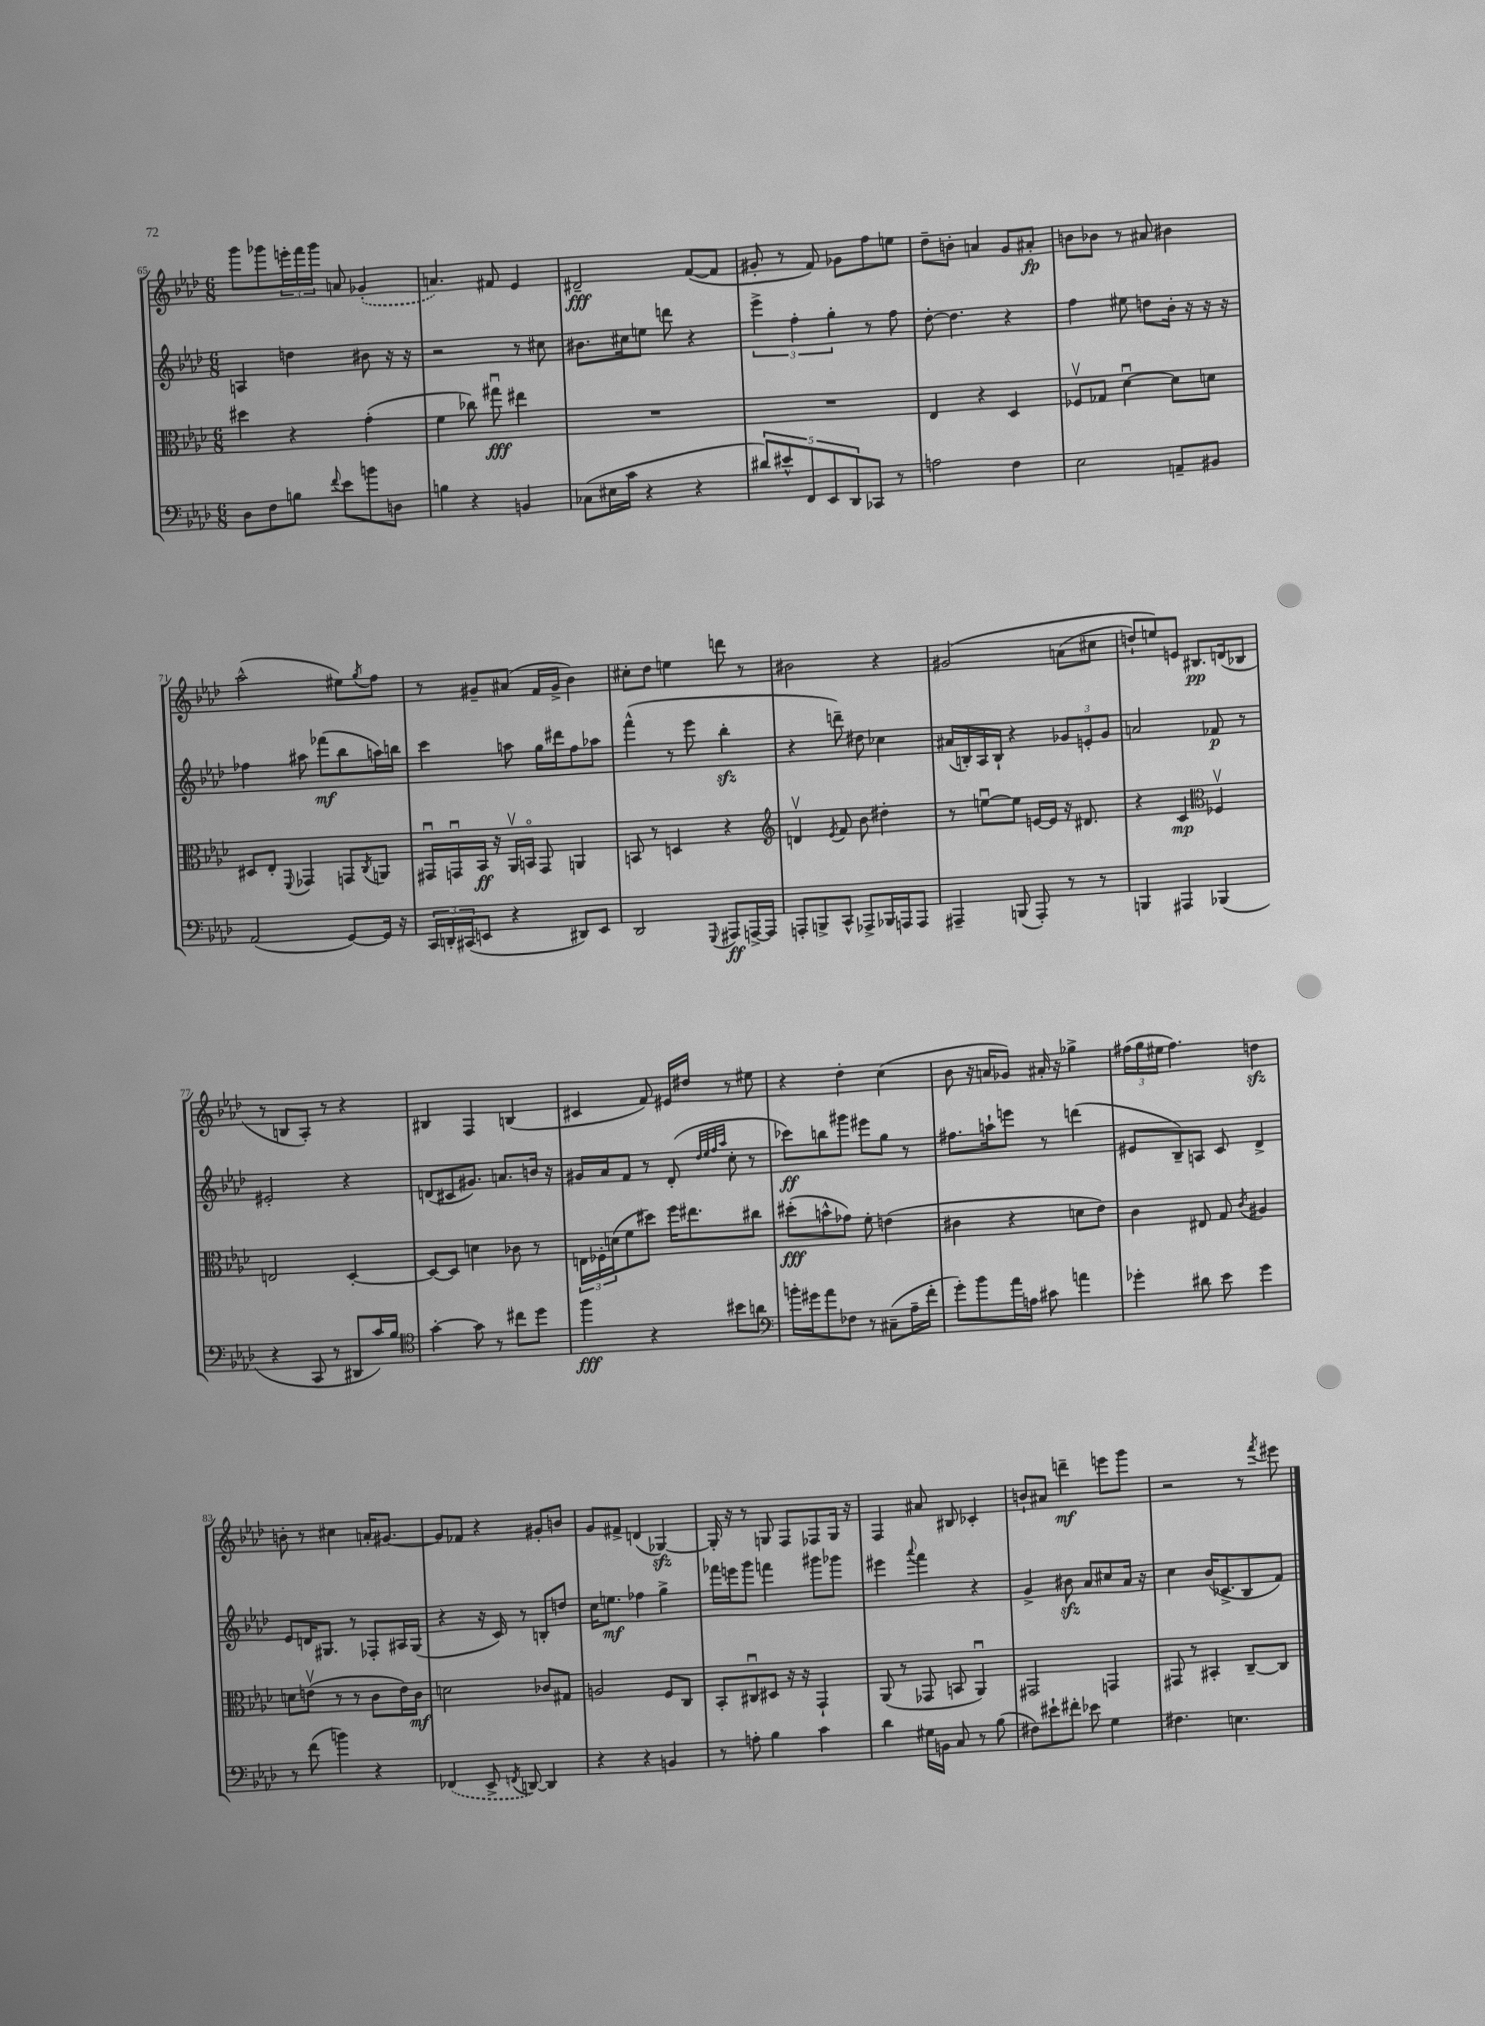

**kern	**kern	**kern	**kern
*staff4	*staff3	*staff2	*staff1
*clefF4	*clefC3	*clefG2	*clefG2
*k[b-e-a-d-]	*k[b-e-a-d-]	*k[b-e-a-d-]	*k[b-e-a-d-]
*M6/8	*M6/8	*M6/8	*M6/8
8D-	4dd#	4A	8ggg
8F	.	.	8ggg-
8B	4r	4dd	24eee'
.	.	.	24fff
.	.	.	24ggg-
8qqf	.	.	.
8e-	.	.	8a
8b	(4g'	8b#	(4g-'
8D	.	16r	.
.	.	16r	.
=	=	=	=
4B	4f	2r	4.a)
4r	8cc-)	.	.
.	8gg#u	.	8f#
4BB	4ee#	8r	4e-
.	.	8cc#	.
=	=	=	=
(8C-	2.r	8.b#	2d#~
16E#	.	.	.
16c	.	16cc#	.
4r	.	8ee	.
.	.	8ddd	.
4r	.	4r	([8f
.	.	.	8f]
=	=	=	=
10d#)	2.r	6eee-^	8g#'
10e#^^	.	.	.
.	.	.	8r
.	.	6ff'	.
10FF	.	.	.
.	.	.	8f)
10EE-	.	.	.
.	.	6gg'	.
.	.	.	8g-
10DD-	.	.	.
8CC-	.	8r	8ff
8r	.	8ff	8ee
=	=	=	=
2A	4E-	[8dd-'	8dd-~
.	.	4.dd-]	8b'
.	4r	.	4a
4F	4D-	4r	8g
.	.	.	8a#'
=	=	=	=
2E-	8F-v	4ff	8b
.	8G-	.	8b-
.	[4d-u	8ee#	8r
.	.	8dd	8a#
8AA~	8d-]	16b-'	4b#
.	.	16r	.
8BB#	8d	16r	.
.	.	16r	.
=	=	=	=
(2AA-	8D#	4ff-	(2aa-^^
.	8E-'	.	.
.	8qqFF	.	.
.	4GG-	8aa#	.
.	.	(8fff-	.
[8GG)	8GG	8bb-	8ee#)
.	8qC	.	8qgg
16GG]	8AA	16aa)	8ff
16r	.	16bb	.
=	=	=	=
24CC	16GG#u	4ccc	8r
24DD'	.	.	.
.	16GGu	.	.
(24CC#	.	.	.
8EE	16BB-	.	8g#~
.	16r	.	.
4r	16AA-v	8aa	(8a#
.	16BBo	.	.
.	8GG	16gg	16f
.	.	16ddd#	16g#^
8DD#)	4AA	8ff	4b-)
8EE	.	8aa-	.
=	=	=	=
2DD-	8BB	(4fff^^	8cc#'
.	8r	.	8dd-
.	4D	8r	4ee
.	.	8eee-	.
8qqGGG	.	.	.
8AAA#	4r	4bb-'	8ddd
[16AAA^	.	.	8r
16AAA]	.	.	.
=	=	=	=
*	*clefG2	*	*
8AAA'	4dv	4r	2b#
8BBB^	.	.	.
.	8qe-	.	.
8CC^^	8f	8ddd~)	.
8AAA-^	8b-	8dd#	.
16BBB-	4dd#'	4cc-	4r
16AAA	.	.	.
8AAA	.	.	.
=	=	=	=
4AAA#~	8r	(16a#	&(2g#
.	.	16B')	.
.	[8eeu	16A-	.
.	.	16B`	.
(8BBB	8ee]	4r	.
8AAA#')	[16e	.	.
.	16e]	.	.
8r	16r	12g-	(8a
.	8.d#	.	.
.	.	12e'	.
8r	.	.	8cc#
.	.	12g-	.
=	=	=	=
4BBB	4r	2a	8dd`)
.	.	.	8ee&)
4AAA#	4c	.	8e
.	.	.	8.B#
*	*clefC3	*	*
(4BBB-	4F-v	8f-	.
.	.	.	(16d
.	.	8r	8B-
=	=	=	=
4r	2E	2e#'	8r
.	.	.	8B
8CC	.	.	8A-')
8r	.	.	8r
8DD#	[4D-'	4r	4r
16c)	.	.	.
16B-	.	.	.
=	=	=	=
*clefC4	*	*	*
[4g'	8D-_	(8d	4B#
.	8D-]	8c#	.
8g]	4d	8.g#)	4F
8r	.	.	.
.	.	8.a	.
8cc#	8c-	.	(4B
8dd-	8r	16b	.
.	.	16r	.
=	=	=	=
4ff	24E	16g#	4c#
.	24F-'	.	.
.	.	16a-	.
.	(24d	.	.
.	8f	8f	.
4r	8dd#)	8r	8f)
.	16ff	(8d-'	16e#
.	8.ee#	.	16dd#
.	.	32qqdd-	.
.	.	32qqee-	.
.	.	32qqff	.
.	.	32qqaa-	.
8b#	.	8cc'	8r
8a	8cc#	8r	8ee#
=	=	=	=
*clefF4	*	*	*
16b'	(8dd#'	8ccc-)	4r
16g#	.	.	.
8a-	8b^^	8bb	.
8F-	8g-)	8ggg#	4dd-'
8r	8f'	8eee#	.
(8C#~	(4e	8gg	(4cc
16A-~	.	8r	.
16f'	.	.	.
=	=	=	=
8g')	4c#	8.ff#	8b-
8b-	.	.	16r
.	.	16aa`	16a
16a-	4r	8eee	8g-)
16A	.	.	.
8c#	.	8r	16a#'
.	.	.	16r
4a	8d	(4ddd	4gg-^
.	8e-)	.	.
=	=	=	=
4g-'	4c	8e#	(24ff#
.	.	.	24gg
.	.	.	24ee#
.	.	8B-~)	4.ff#)
8d#	8E#	8A	.
8e-	8G	8c	.
.	8qc	.	.
4g-	4A#	4d-^	4dd
=	=	=	=
8r	8d	8e-	8b'
(8f	(8ev	16d	8r
.	.	8.G#	.
4b)	8r	.	4cc#
.	8r	8r	.
4r	8c	8F-'	16a'
.	.	.	[8.g#
.	16e)	16A#	.
.	16c	(16G#	.
=	=	=	=
(4FF-	2d	4r	8g#]
.	.	.	8f-
8EE-^	.	16r	4r
.	.	16c)	.
8qFF	.	.	.
[8DD)	.	8r	.
4DD]	8c-	8B'	8g#'
.	8G#	8dd	8b
=	=	=	=
4r	2A	16cc	8g
.	.	8.ee	.
.	.	.	8f#^
4r	.	4ff-	(4d
4BB	8F	4gg^	[4G-)
.	8C	.	.
=	=	=	=
8r	8BB-'	16fff-	16G-']
.	.	16eee	16r
8A'	8C#u	8ggg	8r
4B-	8D#	4fff	8G
.	16r	.	8F
.	16r	.	.
4c	4GG`	8ggg#	8F-
.	.	8ggg-	16G
.	.	.	16r
=	=	=	=
4d-	(8AA-	4eee#	4F
.	8r	.	.
.	.	8qqaaa-	.
16G#	8GG-	4fff	8a#
16BB	.	.	.
8C	8BB	.	8B#
8r	4AA-u)	4r	4c-'
(8B-	.	.	.
=	=	=	=
8F#)	2GG#	4g^	8b`
8e#`	.	.	8a#
8f#'	.	8b#	4ddd~
8e-	.	8a-	.
4G	4GG	8cc#	8eee
.	.	16a-	8ggg
.	.	16r	.
=	=	=	=
4.F#	8GG#	4cc	2r
.	8r	.	.
.	4BB#'	(16b-	.
.	.	8.c-^	.
4.E	.	.	.
.	[8C~	8B-	8r
.	.	.	8qfff
.	8C]	8f)	8eee#
==	==	==	==
*-	*-	*-	*-
